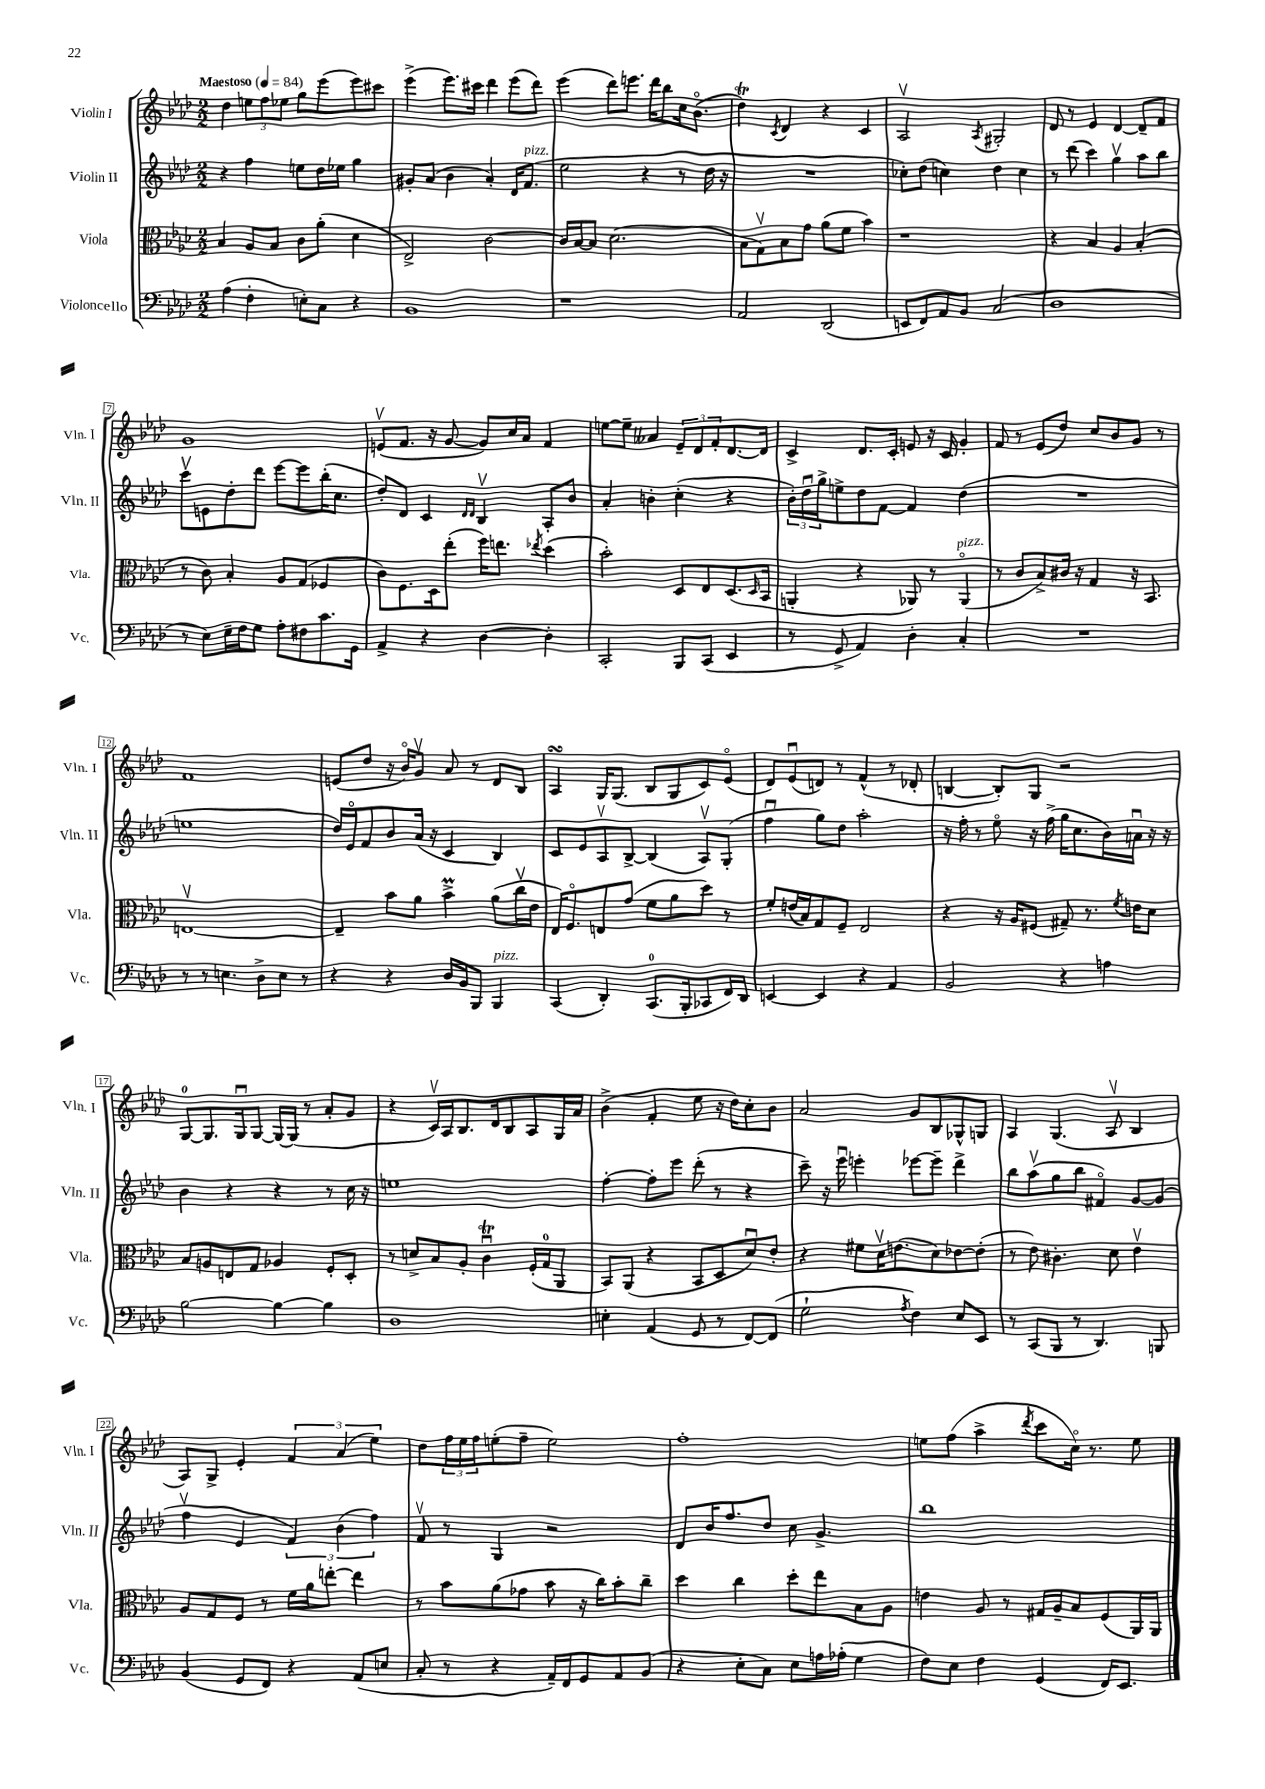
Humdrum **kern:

**kern	**kern	**kern	**kern
*staff4	*staff3	*staff2	*staff1
*clefF4	*clefC3	*clefG2	*clefG2
*k[b-e-a-d-]	*k[b-e-a-d-]	*k[b-e-a-d-]	*k[b-e-a-d-]
*M2/2	*M2/2	*M2/2	*M2/2
*MM84	*MM84	*MM84	*MM84
(4A-	4B-	4r	4dd-
4F'	8A-	4ff	12ee
.	.	.	12ff
.	8B-	.	.
.	.	.	12ee-
8E')	8c	8ee	8gg
8C	(8a-'	16dd-	(8eee-
.	.	16ee-	.
4r	4d-	4gg	8eee-)
.	.	.	8ccc#
=	=	=	=
1BB-	2E-^)	8g#'	(4eee-^
.	.	(8a-	.
.	.	4b-	8.eee-)
.	.	.	16ccc#
.	[2c	4a-')	4ddd-
.	.	16d-	(8eee-
.	.	(8.f	.
.	.	.	8ddd-)
=	=	=	=
1r	16c]	2ee-	(4eee-
.	[16B-	.	.
.	8B-]	.	.
.	(2.d-	.	8ddd-)
.	.	.	8.eee
.	.	4r	.
.	.	.	16ddd-
.	.	.	8bb-
.	.	8r	16cc
.	.	.	(8.b-o
.	.	16dd-	.
.	.	16r	.
=	=	=	=
2AA-	8B-	1r	4dd-)
.	8Gv)	.	.
.	.	.	8qc
.	8B-	.	4d-
.	8g	.	.
(2DD-	(8a-	.	4r
.	8f	.	.
.	4b-)	.	4c
=	=	=	=
8EE	1r	8cc-')	2A-v
8FF)	.	(8dd-	.
8AA-	.	4cc)	.
8BB-	.	.	.
.	.	.	8qA-
(2C	.	4dd-	2G#'
.	.	4cc	.
=	=	=	=
1D-	4r	8r	8d-
.	.	(8ddd-	8r
.	4B-	4ccc)	4e-
.	4A-	4ggv	[4d-
.	(4B-'	8aa-	8d-~]
.	.	8bb-	8f
=	=	=	=
8r	8r	8cccv	1g
8E-)	8c)	8e	.
16E-~	4B-'	8dd-'	.
16F	.	.	.
8G	.	8ddd-	.
8A-'	8A-	[8eee-	.
8F#	(8G	8eee-]	.
8.c	4F-	(16bb-'	.
.	.	8.cc	.
16GG	.	.	.
=	=	=	=
4AA-^	8c)	8dd-')	(8ev
.	8.F	8d-	8.f
4r	.	4c	.
.	16D-	.	16r
.	(8ee-'	.	[8g
.	.	16qqd-	.
.	.	16qqd-	.
[4D-	16ff)	4B-v	8g])
.	8.ee	.	.
.	.	.	16cc
.	.	.	16a-
.	8qee-	.	.
4D-']	(4dd-	8A-'	4f
.	.	8b-	.
=	=	=	=
2CC'	2b-')	4a-'	[8ee
.	.	.	8ee~]
.	.	4b'	4a--
8BBB-	8D-	(4cc'	12e-~
.	.	.	12d-
(8CC	8E-	.	.
.	.	.	12f'
4EE-	(8.D-	4r	[8.d-
.	16qqD-	.	.
.	16BB-	.	16d-]
=	=	=	=
8r	4AA'	24b-')	4c^
.	.	24dd-u	.
.	.	24gg^	.
8GG^	.	8ee^	.
4AA-)	4r	8dd-	8.d-
.	.	[8f	.
.	.	.	16c'
4D-'	8AA-)	4f]	8e
.	8r	.	16r
.	.	.	16c
4C'	(4AA-o	(4dd-	4g'
=	=	=	=
1r	8r	1r	8f
.	8c	.	8r
.	8B-^)	.	(8e-
.	16c#	.	8dd-)
.	16r	.	.
.	4G	.	8cc
.	.	.	8b-
.	16r	.	8g
.	8.BB-	.	.
.	.	.	8r
=	=	=	=
8r	[1Ev	1ee	1f
8r	.	.	.
4.E	.	.	.
8D-^	.	.	.
8E	.	.	.
8r	.	.	.
=	=	=	=
4r	4E~]	16dd-)	(8e
.	.	16e-o	.
.	.	8f	8dd-
4r	8b-	8b-	16r
.	.	.	16b-o)
.	8a-	(16a-	8gv
.	.	16r	.
16D-	4b-^	4c	8a-
16BB-	.	.	.
8BBB-	.	.	8r
4BBB-	(8a-	4B-)	8d-
.	16ccv	.	8B-
.	16e-	.	.
=	=	=	=
(4CC	16E-)	8c	4A-
.	8.Fo	.	.
.	.	8e-	.
4DD-')	8E	8A-v	16G
.	.	.	(8.G
.	(8g	[8B-^	.
(8.CC	8f	(4B-]	8B-
.	8a-	.	8G
16BBB-'	.	.	.
8CC-	8dd-)	8A-v)	8c)
16FF)	8r	(8G'	(8e-o
16DD-	.	.	.
=	=	=	=
[4EE	8f'	4ffu	8d-)
.	(16e	.	(8e-u
.	16B-)	.	.
4EE]	8G	8gg)	8d)
.	8F~	8dd-	8r
4r	2E-	2aa-'	(4f^^
4AA-	.	.	8r
.	.	.	8d-'
=	=	=	=
2BB-	4r	16r	[4B
.	.	16ff'	.
.	.	8r	.
.	16r	8ee-o	8B'])
.	16A-	.	.
.	(8F#	16r	8G
.	.	(16ff^	.
4r	8G#~)	16gg	2r
.	.	8.cc	.
.	8.r	.	.
4A	.	16b-)	.
.	8qf	.	.
.	16e	16au	.
.	8d-	16r	.
.	.	16r	.
=	=	=	=
[2B-	8B-	4b-	[8G
.	8A	.	8.G]
.	8E	4r	.
.	.	.	16Gu
.	8G	.	[8G
4B-_	4A-	4r	16G_
.	.	.	(16G]
.	.	.	8r
4B-]	8F'	8r	8a-'
.	8D-'	16cc	8g
.	.	16r	.
=	=	=	=
1D-	8r	1ee	4r
.	8d^	.	.
.	8B-	.	16cv)
.	.	.	16A-
.	8A-'	.	8.B-
.	4cu	.	.
.	.	.	16d-
.	.	.	8B-
.	(16F'	.	8A-
.	16G	.	.
.	8AA-	.	16G
.	.	.	16a-
=	=	=	=
4E'	8BB-)	[4ff'	(4b-^
.	(8AA-	.	.
(4AA-	4r	8ff']	4f'
.	.	8eee-	.
8GG	8BB-	(8ddd-'	8ee-
8r	8D-	8r	16r
.	.	.	16dd-)
[8FF)	8d-u)	4r	8cc'
(8FF]	8e-'	.	8b-
=	=	=	=
2G`	4r	8ccc~)	2a-
.	.	16r	.
.	.	16eee-u	.
.	8f#	4eee'	.
.	16d-v	.	.
.	(8.e	.	.
8qA-	.	.	.
4F)	.	[8eee-	8g
.	8d-)	8eee-~]	8B-
8E-	[8e-	4ddd-^	8G-^^
8EE-	(8e-']	.	8G
=	=	=	=
8r	8r	8bb-	4A-
(8CC	8e-)	(8aa-v	.
8BBB-	4.c#'	8gg	(4.G
8r	.	8bb-	.
4.DD-)	.	4f#o)	.
.	8d-	.	8A-v
.	4e-v	[8g	4B-
8BBB	.	(8g]	.
=	=	=	=
(4BB-	8A-	4ffv	8A-)
.	8G	.	8G^
8GG	8F	4e-	4e-'
8FF)	8r	.	.
4r	16f	6f)	6f
.	16a-	.	.
.	[8ee'	.	.
.	.	(6b-	(6a-
(8AA-	4ee]	.	.
.	.	6ff)	6ee-)
8E	.	.	.
=	=	=	=
8C'	8r	8fv	8dd-
8r	8b-	8r	24ff
.	.	.	24ee-
.	.	.	24ff
4r	(8a-	4G	(8ee'
.	8g-	.	8ff~
16AA-~)	8b-	2r	2ee)
16FF	.	.	.
8GG	16r	.	.
.	16cc)	.	.
8AA-	8b-'	.	.
(8BB-	8cc~	.	.
=	=	=	=
4r	4dd-	8d-	1ff'
.	.	16b-	.
.	.	8.ff	.
8E-'	4cc	.	.
8C)	.	8dd-	.
8E-	8dd-'	8cc	.
16A	8ee-	4.g^	.
(16A-'	.	.	.
4G	8B-	.	.
.	8A-	.	.
=	=	=	=
8F)	4e	1bb-	8ee
8E-	.	.	(8ff
4F	8A-	.	4aa-^
.	8r	.	.
.	.	.	8qddd-
(4GG	16G#	.	8ccc
.	16A-~	.	.
.	8B-	.	16cco)
.	.	.	8.r
16FF)	(8F	.	.
8.EE-	.	.	.
.	16AA-)	.	8ee
.	16AA-	.	.
==	==	==	==
*-	*-	*-	*-
